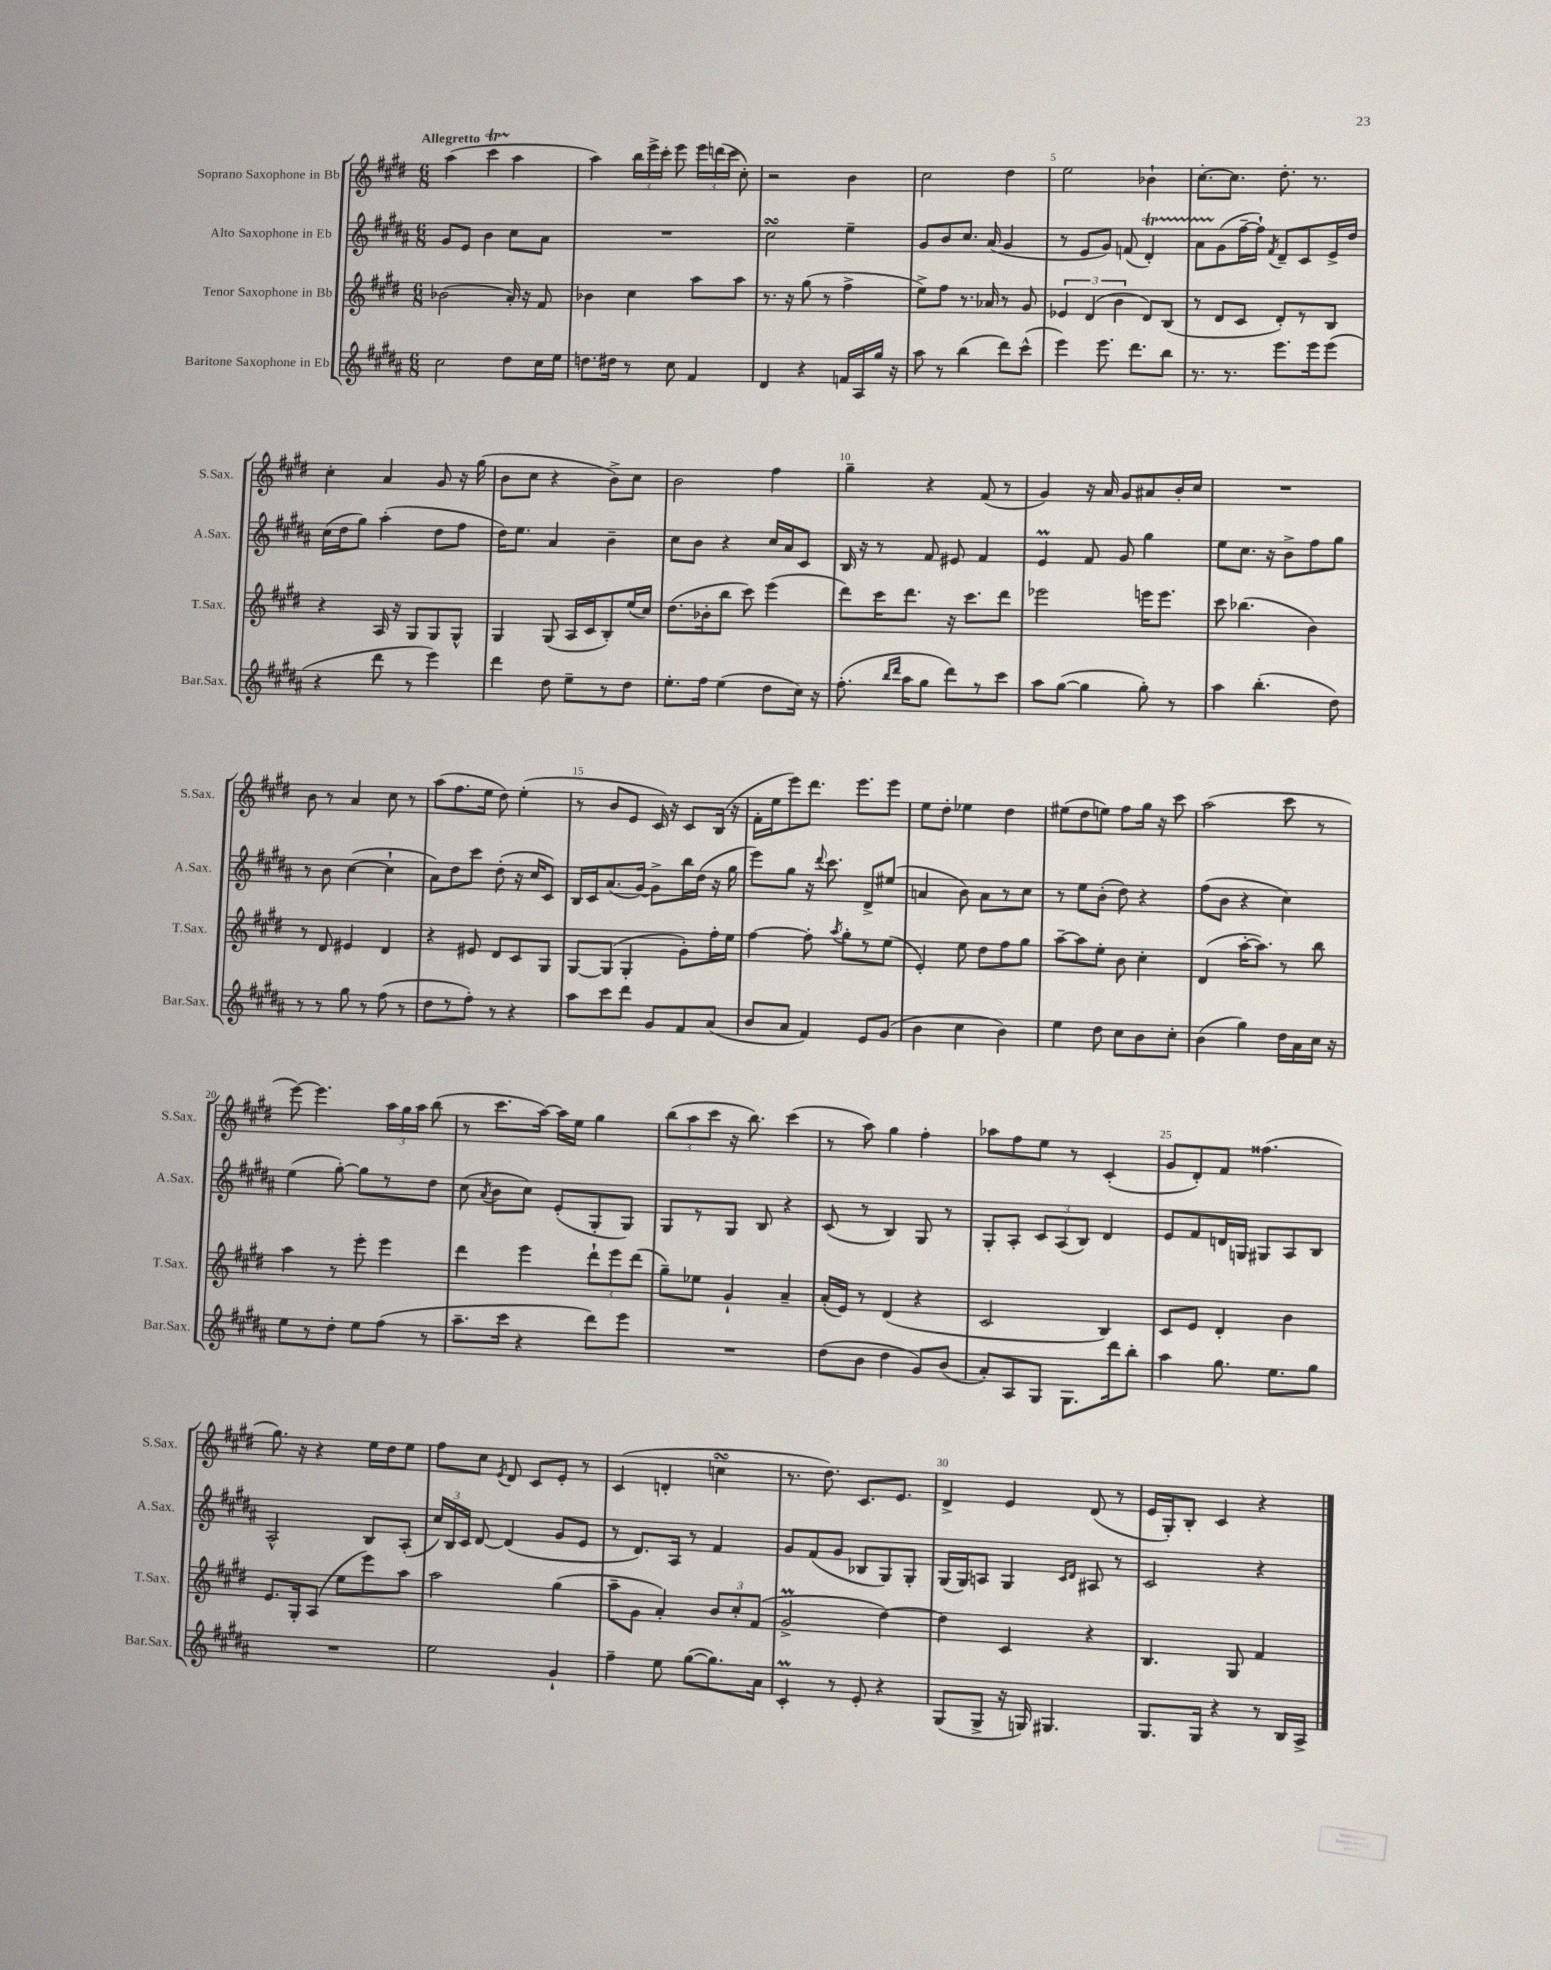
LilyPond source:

<<
\new StaffGroup <<
\new Staff = "s0" \with { instrumentName = "Soprano Saxophone in Bb" shortInstrumentName = "S.Sax." } {
    \clef treble \key e \major \numericTimeSignature \time 6/8 \tempo "Allegretto"
    \autoBeamOff a''4( cis'''4\startTrillSpan a''4\stopTrillSpan |
    a''4) \tuplet 3/2 { b''16[ e'''16-> cis'''16]-. } e'''8 \tuplet 3/2 { e'''16[ d'''16( cis'''16] } cis''8-.) |
    r2 b'4 |
    cis''2 dis''4 |
    e''2 bes'4-! |
    cis''8.[~-. cis''8.] dis''8.-. r8. |
    cis''4-. a'4 gis'8 r16 gis''16( |
    b'8[ cis''8] r4 b'8[->) cis''8] |
    b'2 fis''4 |
    gis''4-- r4 fis'8( r8 |
    gis'4) r16 a'16 gis'8[ ais'8 b'16-. cis''16] |
    R2. |
    b'8 r8 a'4 cis''8 r8 |
    a''8[( fis''8. e''16] dis''8) e''4-.( |
    r8 b'8[ e'8] cis'16) r16 cis'8[ b16]( r16 |
    fis'16[-. e''16 e'''8) dis'''8.] e'''8.[ e'''8] |
    e''8[ dis''8]-. ees''4 dis''4 |
    eis''8[( dis''8 e''8]) fis''8[ gis''16] r16 cis'''8 |
    a''2( cis'''8 r8 |
    e'''8~) e'''4. \tuplet 3/2 { a''16[ gis''16 a''16] } b''8( |
    r8 cis'''8.[ a''16]~) a''16[ e''16] gis''4 |
    \tuplet 3/2 { b''8[( a''8 cis'''8] } r16 b''8.) cis'''4( |
    r8 a''8) gis''4 fis''4-. |
    aes''8[ fis''8 e''8] r8 cis'4-.( |
    gis'8[ dis'8-.) fis'8] fisis''4.( |
    gis''8.) r16 r4 e''16[ dis''16 e''8] |
    fis''8[ cis''8] \acciaccatura { e'8 } dis'8 cis'8[ e'8]-. r8 |
    cis'4( d'4-. c''4\turn |
    r8. dis''8.) cis'8.[ e'8.] |
    dis'4-> e'4 dis'8( r8 |
    e'16[ gis16-.) b8]-. cis'4 r4 \bar "|." |
}
\new Staff = "s1" \with { instrumentName = "Alto Saxophone in Eb" shortInstrumentName = "A.Sax." } {
    \clef treble \key b \major \numericTimeSignature \time 6/8
    \autoBeamOff gis'8[ e'8] b'4 cis''8[ ais'8] |
    R2. |
    cis''2\turn e''4-- |
    gis'8[ b'8 cis''8.] ais'16( gis'4 |
    r8 e'8[ gis'8]) f'8( dis'4-.\startTrillSpan) |
    ais'8[ gis'8\stopTrillSpan( fis''16~-- fis''16]-!) \acciaccatura { fis'8 } dis'8[-- cis'8 e'16-> dis''16] |
    cis''16[( dis''16 gis''8]) ais''4-.( dis''8[ fis''8] |
    dis''16[) e''8.] ais'4 b'4-- |
    cis''8[ b'8] r4 cis''16[ ais'16 cis'8] |
    b16 r16 r8 fis'8 eis'8 fis'4 |
    e'4\prall fis'8 gis'8 gis''4 |
    e''8[ cis''8.] r16 b'8[-> fis''8 gis''8] |
    r8 b'8 cis''4~( cis''4-! |
    ais'8[) dis''8 cis'''8] dis''8-.( r16 cis''16[ cis'8]) |
    b16[ cis'16 ais'8.( gis'16]~) gis'8[-> b''16 dis''16]( r16 gis''16 |
    e'''8[) gis''8] r16 \appoggiatura { dis'''8 } cis'''8. dis'8[-> eis''8]( |
    a'4 b'8) a'8[ r8 cis''8] |
    r8 e''8[ b'8]-.( dis''8) r4 |
    fis''8[( b'8] r4 cis''4) |
    e''4( gis''8~-.) gis''8[ r8 dis''8] |
    cis''8( \acciaccatura { ais'8 } b'8[ cis''8]) e'8[-.( gis8-. gis8]) |
    gis8[ r8 gis8] b8 r4 |
    cis'8( r8 b4) gis8 r8 |
    gis8[-. ais8]-. \tuplet 3/2 { cis'8[ ais8( b8]) } dis'4 |
    e'8[ fis'8 d'16 g16] gis8[ ais8 b8] |
    ais2-^ b8[ ais8]-.( |
    \tuplet 3/2 { cis''16[) b16 cis'16] } dis'8~ dis'4( gis'8[ e'8] |
    r8 dis'8.[) ais16] r8 fis'4 |
    gis'8[ fis'8( gis'8] bes8[ gis8) gis8]-. |
    gis16[( gis16) a8] gis4 \grace { cis'16[ dis'16] } ais8 r8 |
    cis'2 r4 \bar "|." |
}
\new Staff = "s2" \with { instrumentName = "Tenor Saxophone in Bb" shortInstrumentName = "T.Sax." } {
    \clef treble \key e \major \numericTimeSignature \time 6/8
    \autoBeamOff bes'2( a'16-.) r16 fis'8 |
    bes'4 cis''4 a''8[ a''8] |
    r8. r16 gis''8( r8 fis''4-> |
    e''8[->) fis''8] r8. aes'16 r8 gis'8 |
    \tuplet 3/2 { ees'4 dis'4( b'4 } dis'8[) b8]( |
    r8 dis'8[ cis'8] dis'8[-.) r8 b8] |
    r4 a16 r16 gis8[ gis8 gis8]-^ |
    gis4 gis8( a16[ cis'16 b8-.) e''16( cis''16]) |
    dis''8.[( bes'16-. b''8] cis'''8) e'''4( |
    dis'''8[) cis'''16 dis'''8.] r16 cis'''8.[ dis'''8] |
    ees'''2 e'''16[ e'''8.] |
    cis'''8 bes''4.( b'4) |
    r8 dis'8 eis'4 dis'4 |
    r4 eis'8 dis'8[ cis'8 gis8] |
    gis8[~ gis8]( gis4-. gis'8[-.) fis''16-. e''16] |
    fis''4~ fis''8-. \acciaccatura { a''8 } gis''8[-. r8 e''8]( |
    e'4-.) e''8 dis''8[ fis''8 gis''8] |
    a''8[~-- a''8 e''8]-. b'8 cis''4-. |
    dis'4( a''16[~-. a''8.]) r8 b''8 |
    a''4 r8 e'''8-. e'''4 |
    dis'''4 e'''4 \tuplet 3/2 { dis'''8[-! e'''8 dis'''8]( } |
    gis''8[--) ees''8] gis'4-! a'4-- |
    a'16[-.( e'16]) r8 dis'4( r4 |
    cis'2 b4) |
    cis'8[ e'8] dis'4-. b'4 |
    e'8.[ gis16-. a8]( e''8[ e'''8) a''8] |
    a''2 gis''4( |
    a''8[-- gis'8] a'4-.) \tuplet 3/2 { b'8[ cis''8-. fis'8]( } |
    gis'2->\prall dis''4~) |
    dis''4 cis'4 r4 |
    b4. gis8 fis'4 \bar "|." |
}
\new Staff = "s3" \with { instrumentName = "Baritone Saxophone in Eb" shortInstrumentName = "Bar.Sax." } {
    \clef treble \key b \major \numericTimeSignature \time 6/8
    \autoBeamOff cis''2 dis''8[ cis''16 e''16] |
    d''8.[ dis''16] r8 cis''8 fis'4 |
    dis'4 r4 f'16[ ais16 gis''16] r16 |
    ais''8 r8 b''4( dis'''8[) cis'''8]-^( |
    e'''4) e'''8. dis'''8.[ b''8] |
    r8. r8. e'''8.[ e'''16 e'''8]( |
    r4 dis'''8 r8 e'''4) |
    dis'''4 dis''8 e''8[-- r8 dis''8] |
    e''8.[-. fis''16] e''4( dis''8[ cis''16]) r16 |
    fis''8.-.( \grace { b''16[ dis'''16] } ais''16[ gis''8] dis'''8[) r8 cis'''8] |
    ais''8[ gis''8]~( gis''4 gis''8-.) r8 |
    ais''4 b''4.-.( dis''8) |
    r8 r8 gis''8 r8 fis''8( r8 |
    dis''8[ r8 fis''8]-.) r8 r4 |
    ais''8[ cis'''8 dis'''8] gis'8[ fis'8 ais'8]( |
    b'8[ ais'8] fis'4) e'8[ gis'8]( |
    b'4 cis''4 b'4) |
    e''4 dis''8 cis''8[ b'8 cis''8]-. |
    b'4( gis''4) dis''16[ ais'16 cis''16] r16 |
    e''8[ r8 dis''8]-. e''8[ fis''8]( r8 |
    ais''8.[-- cis'''16] r4 dis'''8[) e'''8] |
    R2. |
    dis''8[( b'8] dis''4 gis'8[) b'8]( |
    ais'8[-.) ais8 gis8] gis8.[ dis'''16 b''8]-. |
    ais''4 gis''8. e''8.[ gis''8] |
    R2. |
    e''2 gis'4-! |
    fis''4-- e''8 gis''8[~( gis''8.) ais'16] |
    cis'4-.\prall r8 e'8-. r4 |
    gis8[( gis8]-> r16 g16) gis4. |
    gis8.[ gis16] r4 r8 b16[ ais16]-> \bar "|." |
}
>>
>>
\layout { \context { \Score \override BarNumber.break-visibility = ##(#f #t #t) barNumberVisibility = #(every-nth-bar-number-visible 5) } }
